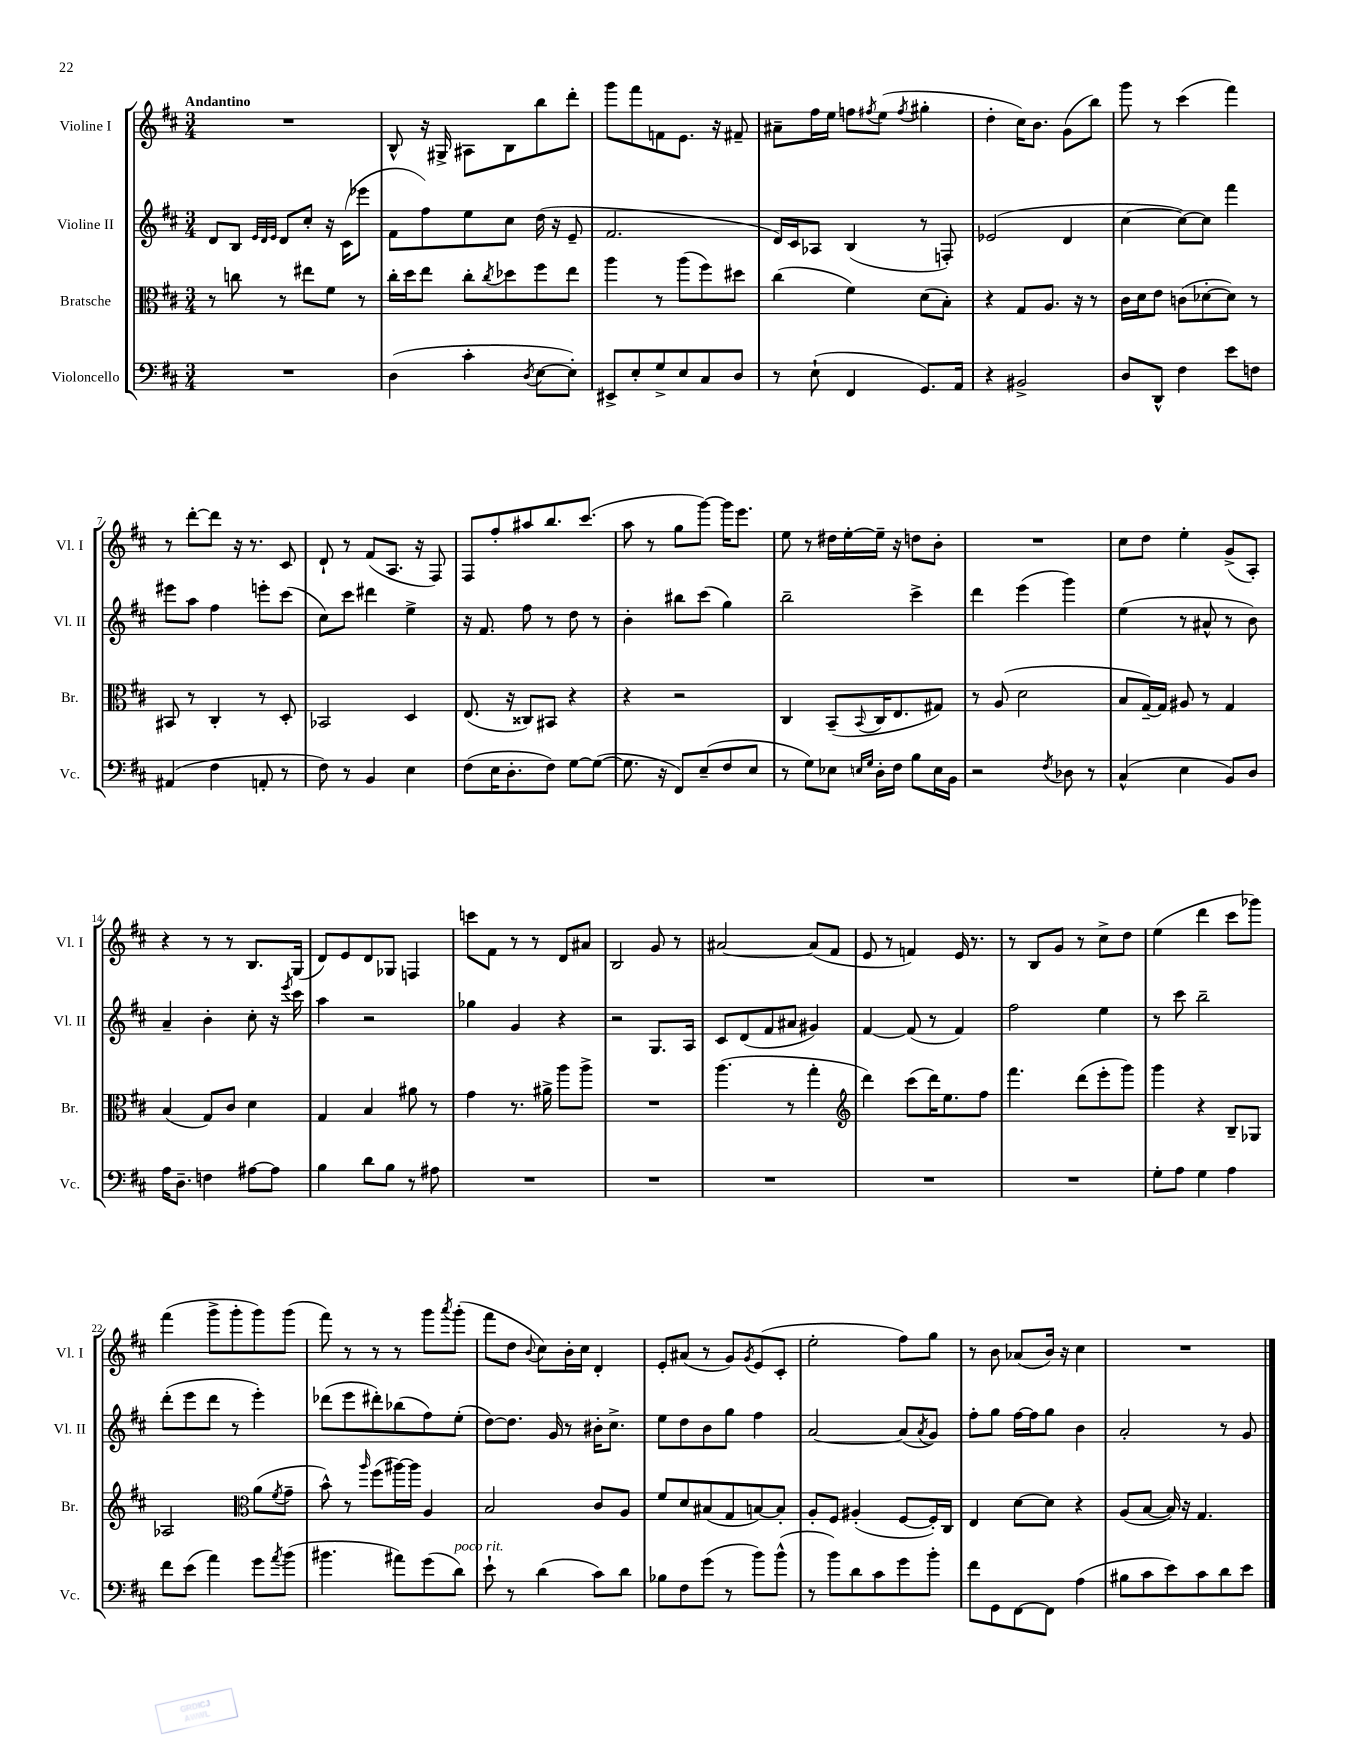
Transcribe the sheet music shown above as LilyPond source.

<<
\new StaffGroup <<
\new Staff = "s0" \with { instrumentName = "Violine I" shortInstrumentName = "Vl. I" } {
    \clef treble \key d \major \numericTimeSignature \time 3/4 \tempo "Andantino"
    R2. |
    b8-^ r16 gis16-> ais8 b8 b''8 d'''8-. |
    g'''8 fis'''8 f'8 e'8. r16 fis'8-- |
    ais'8-- fis''16 e''16 f''8 \acciaccatura { fis''8 } e''8( \acciaccatura { fis''8 } gis''4-. |
    d''4-. cis''16) b'8. g'8( b''8) |
    g'''8 r8 cis'''4( fis'''4) |
    r8 d'''8~-. d'''8 r16 r8. cis'8 |
    d'8-! r8 fis'8( a8. r16 fis8) |
    fis8 fis''8-. ais''8 b''8. cis'''8.( |
    a''8 r8 g''8 g'''8~) g'''16 e'''8. |
    e''8 r8 dis''16 e''16~-. e''16-- r16 d''8 b'8-. |
    R2. |
    cis''8 d''8 e''4-. g'8->( a8-.) |
    r4 r8 r8 b8. g16( |
    d'8) e'8 d'8 ges8 f4 |
    c'''8 fis'8 r8 r8 d'8 ais'8 |
    b2 g'8 r8 |
    ais'2~ ais'8( fis'8 |
    e'8 r8 f'4) e'16 r8. |
    r8 b8 g'8 r8 cis''8-> d''8 |
    e''4( d'''4 cis'''8 ges'''8) |
    fis'''4( g'''8-> g'''8-. g'''8) g'''8( |
    fis'''8) r8 r8 r8 g'''8 \acciaccatura { a'''8 } g'''8-.( |
    fis'''8 d''8 \appoggiatura { b'8 } cis''8) b'16-. cis''16 d'4-. |
    e'8-. ais'8( r8 g'8) \acciaccatura { g'8 } e'8( cis'8-. |
    e''2-. fis''8) g''8 |
    r8 b'8 aes'8( b'16) r16 cis''4 |
    R2. \bar "|." |
}
\new Staff = "s1" \with { instrumentName = "Violine II" shortInstrumentName = "Vl. II" } {
    \clef treble \key d \major \numericTimeSignature \time 3/4
    d'8 b8 \grace { e'32 d'32 e'32 } d'8 cis''8-. r16 cis'16( ees'''8 |
    fis'8 fis''8) e''8 cis''8 d''16( r16 e'8-- |
    fis'2. |
    d'16) cis'16 aes8 b4( r8 f8-.) |
    ees'2( d'4 |
    cis''4~ cis''8~) cis''8 fis'''4 |
    eis'''8 a''8 fis''4 e'''8-. cis'''8( |
    cis''8) cis'''8 dis'''4 e''4-> |
    r16 fis'8. fis''8 r8 d''8 r8 |
    b'4-. bis''8 cis'''8( g''4) |
    b''2-- cis'''4-> |
    d'''4 e'''4( g'''4) |
    e''4( r8 ais'8-^ r8 b'8) |
    a'4-- b'4-. cis''8-. r16 \acciaccatura { e'''8 } cis'''16 |
    a''4 r2 |
    ges''4 g'4 r4 |
    r2 g8. a16 |
    cis'8 d'8( fis'8 ais'8 gis'4) |
    fis'4~ fis'8( r8 fis'4) |
    fis''2 e''4 |
    r8 cis'''8 b''2-- |
    d'''8-.( e'''8 d'''8 r8 e'''4-.) |
    des'''8( e'''8 dis'''8-.) bes''8( fis''8) e''8-.( |
    d''8~) d''8. g'16 r8 bis'16-. cis''8.-> |
    e''8 d''8 b'8 g''8 fis''4 |
    a'2~ a'8( \acciaccatura { a'8 } g'8) |
    fis''8-. g''8 fis''16~ fis''16 g''8 b'4 |
    a'2-. r8 g'8 \bar "|." |
}
\new Staff = "s2" \with { instrumentName = "Bratsche" shortInstrumentName = "Br." } {
    \clef alto \key d \major \numericTimeSignature \time 3/4
    r8 c''8 r8 eis''8 fis'8 r8 |
    cis''16-. d''16 e''8 cis''8-. \acciaccatura { cis''8 } des''8 fis''8 e''8 |
    a''4 r8 a''8( fis''8) dis''8 |
    cis''4( fis'4) d'8( b8-.) |
    r4 g8 a8. r16 r8 |
    cis'16 d'16 e'8 c'8( des'8~-. des'8) r8 |
    bis,8 r8 cis4-. r8 d8-. |
    bes,2 d4 |
    e8.( r16 cisis8) bis,8 r4 |
    r4 r2 |
    cis4 b,8--( \appoggiatura { b,8 } cis16 e8. gis8) |
    r8 a8( d'2 |
    b8 g16~--) g16 ais8 r8 g4 |
    b4( g8) cis'8 d'4 |
    g4 b4 ais'8 r8 |
    g'4 r8. ais'16-> a''8 a''8-> |
    R2. |
    a''4.( r8 g''4-. |
    \clef treble d'''4) cis'''8( d'''16) e''8. fis''8 |
    fis'''4. d'''8( e'''8-. g'''8) |
    g'''4 r4 b8-- ges8 |
    aes2 \clef alto a'8( \acciaccatura { fis'8 } g'8-- |
    b'8-^) r8 \grace { a''16 } fis''8( ais''16~) ais''16 a4 |
    b2 cis'8 a8 |
    fis'8 d'8 bis8( g8 b8~) b8-. |
    a8-. fis8 ais4-.( fis8~ fis16-.) cis16 |
    e4 d'8~ d'8 r4 |
    a8( b8~ b16) r16 g4. \bar "|." |
}
\new Staff = "s3" \with { instrumentName = "Violoncello" shortInstrumentName = "Vc." } {
    \clef bass \key d \major \numericTimeSignature \time 3/4
    R2. |
    d4( cis'4-. \acciaccatura { d8 } e8~ e8-.) |
    eis,8-> e8-. g8-> e8 cis8 d8 |
    r8 e8-!( fis,4 g,8.) a,16 |
    r4 bis,2-> |
    d8 d,8-^ fis4 e'8 f8 |
    ais,4( fis4 a,8-. r8 |
    fis8) r8 b,4 e4 |
    fis8( e16 d8.-. fis8) g8~ g8~( |
    g8. r16 fis,8) e8--( fis8 e8 |
    r8 g8) ees8 \grace { e16 g16 } d16-. fis16 b8 e16 b,16 |
    r2 \acciaccatura { fis8 } des8 r8 |
    cis4-^( e4 b,8) d8 |
    a16 d8.-- f4 ais8~ ais8 |
    b4 d'8 b8 r8 ais8 |
    R2. |
    R2. |
    R2. |
    R2. |
    R2. |
    g8-. a8 g4 a4 |
    fis'8 e'8( a'4) g'8 \acciaccatura { a'8 } b'8( |
    bis'4. ais'8) g'8( d'8^\markup { \italic "poco rit." }) |
    e'8-! r8 d'4( cis'8) d'8 |
    bes8 fis8 g'8( r8 b'8) b'8-^( |
    r8 b'8) d'8 cis'8 g'8 b'8-. |
    fis'8 g,8 fis,8~ fis,8 a4( |
    bis8 cis'8 e'8) cis'8 d'8 e'8 \bar "|." |
}
>>
>>
